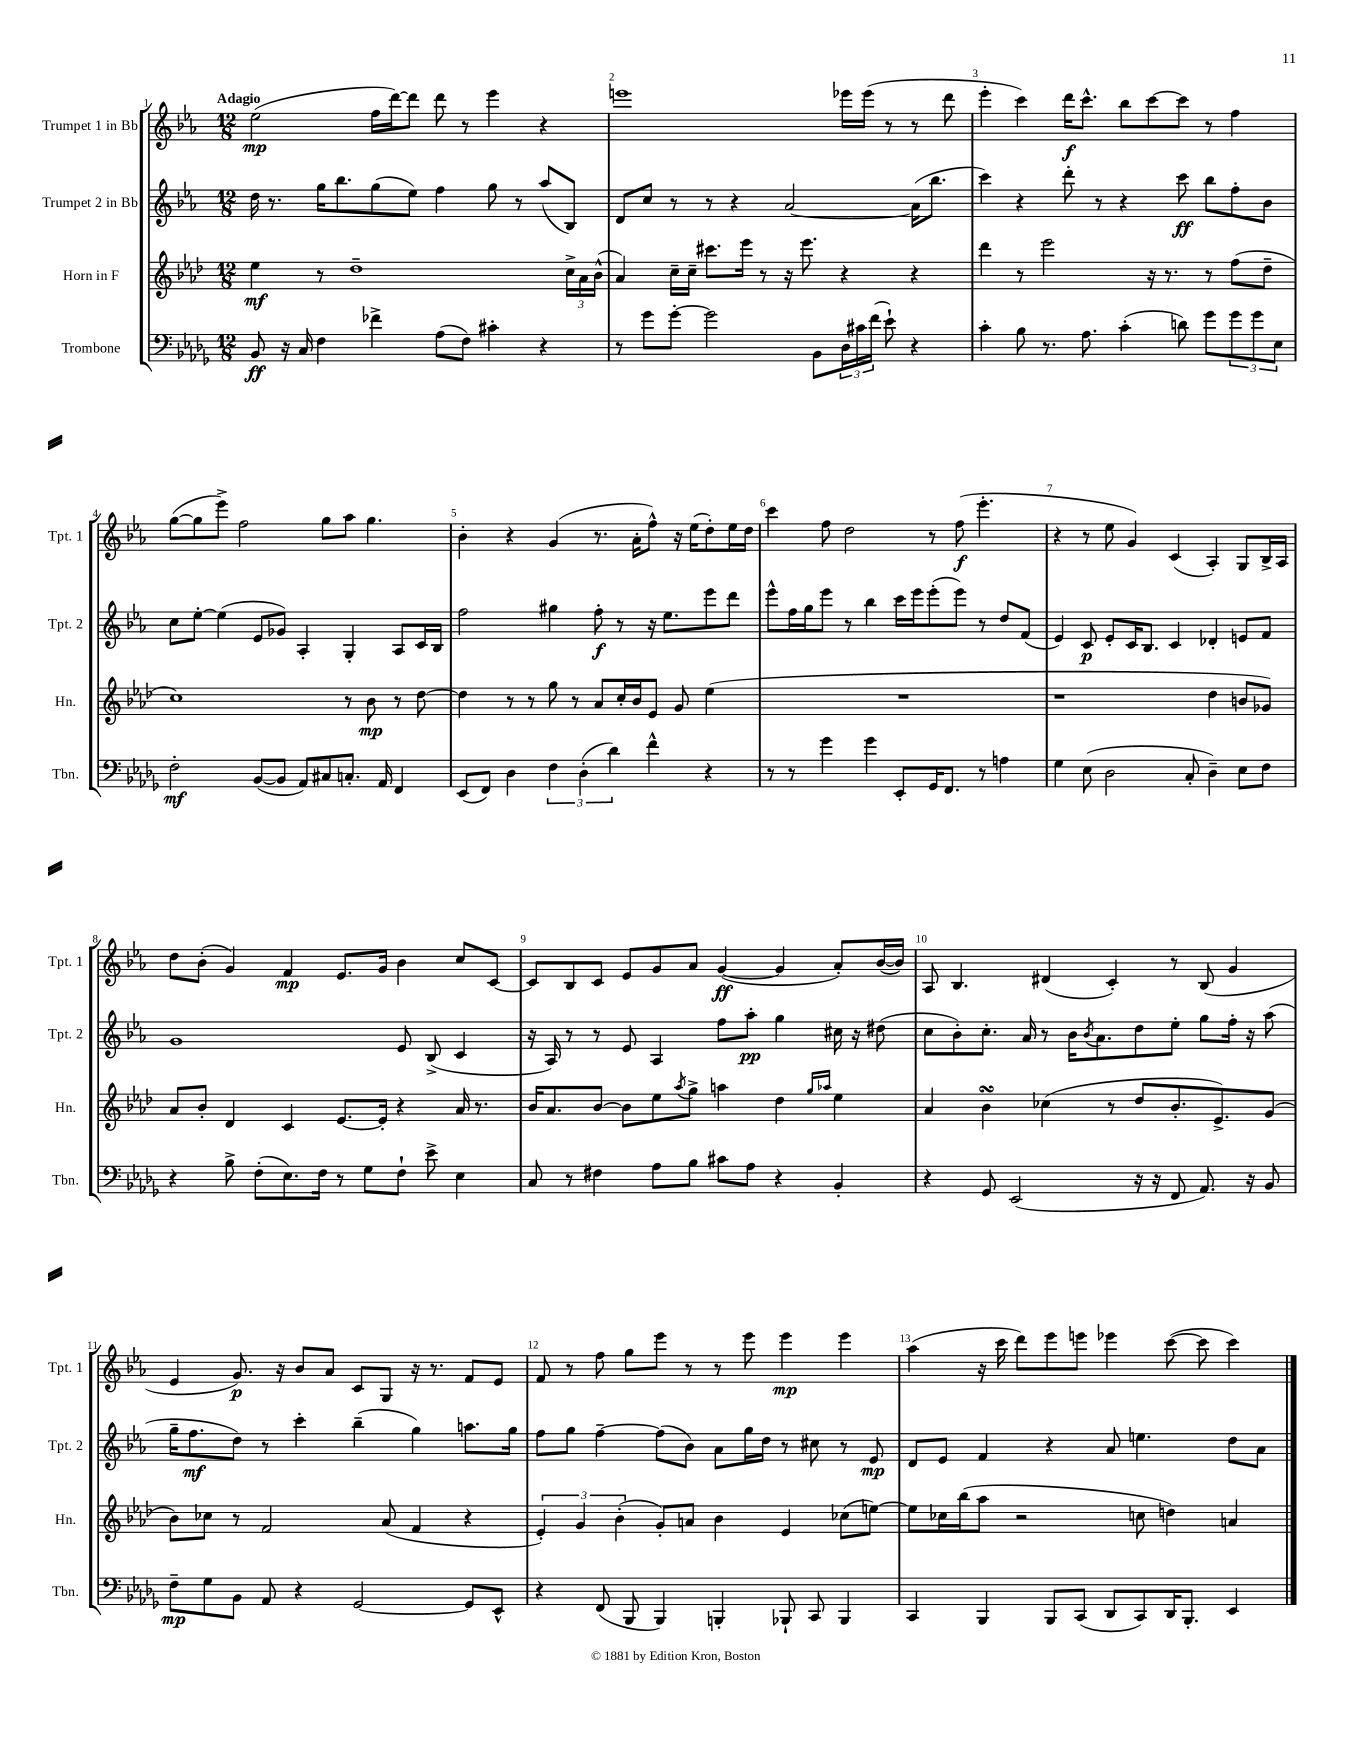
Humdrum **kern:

**kern	**kern	**kern	**kern
*staff4	*staff3	*staff2	*staff1
*clefF4	*clefG2	*clefG2	*clefG2
*k[b-e-a-d-g-]	*k[b-e-a-d-]	*k[b-e-a-]	*k[b-e-a-]
*M12/8	*M12/8	*M12/8	*M12/8
8BB-	4ee-	16dd	(2ee-
.	.	8.r	.
16r	.	.	.
16C	.	.	.
4F	8r	16gg	.
.	.	8.bb-	.
.	1dd-~	.	.
4f-^	.	(8gg	16ff
.	.	.	[16ddd)
.	.	8ee-)	8ddd]
(8A-	.	4ff	8ddd
8F)	.	.	8r
4c#'	.	8gg	4eee-
.	.	8r	.
4r	.	(8aa-	4r
.	24cc^	8B-)	.
.	24a-	.	.
.	(24b-^^	.	.
=	=	=	=
8r	4a-)	8d	1eee
8g-	.	8cc	.
[8g-'	16cc~	8r	.
.	16cc~	.	.
2g-]	8.ccc#	8r	.
.	.	4r	.
.	16eee-	.	.
.	8r	.	.
.	16r	[2a-	.
.	8.eee-	.	.
8BB-	.	.	.
24D-	4r	.	16eee-
24c#	.	.	.
.	.	.	(16eee-
(24f	.	.	.
8e-`)	.	.	8r
4r	4r	(16a-]	8r
.	.	8.bb-	.
.	.	.	8ddd
=	=	=	=
4c'	4ddd-	4ccc)	4eee-'
8B-	8r	4r	4ccc)
8.r	2eee-	.	.
.	.	8ddd'	16ddd
8.A-	.	.	8.ccc^^
.	.	8r	.
(4c'	.	4r	8bb-
.	16r	.	[8ccc
.	8.r	.	.
8d)	.	8ccc	8ccc]
8g-	8r	8bb-	8r
12g-	(8ff	8ff'	4ff
12g-	.	.	.
.	8dd-~	8b-	.
12E-	.	.	.
=	=	=	=
2F'	1cc)	8cc	([8gg
.	.	[8ee-'	8gg]
.	.	(4ee-]	8eee-^)
.	.	.	2ff
([8BB-	.	8e-	.
8BB-]	.	8g-)	.
8AA-)	.	4A-'	.
8C#	.	.	8gg
8.C'	8r	4G'	8aa-
.	8b-	.	4.gg
16AA-	.	.	.
4FF	8r	8A-	.
.	[8dd-	16c	.
.	.	16B-	.
=	=	=	=
(8EE-	4dd-]	2ff	4b-'
8FF)	.	.	.
4D-	8r	.	4r
.	8r	.	.
6F	8gg	4gg#	(4g
.	8r	.	.
(6D-'	.	.	.
.	8a-	8ff'	8.r
6d-)	.	.	.
.	16cc'	8r	.
.	16b-	.	16a-'
4f^^	8e-	16r	8ff^^)
.	.	8.ee-	.
.	8g	.	16r
.	.	.	(16ee-
4r	(4ee-	8eee-	8dd')
.	.	8ddd	16ee-
.	.	.	16dd
=	=	=	=
8r	1.r	8eee-^^	4ccc
8r	.	16ff	.
.	.	16gg	.
4g-	.	8eee-	8ff
.	.	8r	2dd
4g-	.	4bb-	.
8EE-'	.	16ccc	.
.	.	16eee-	.
16GG-	.	(8eee-'	8r
8.FF	.	.	.
.	.	8eee-)	(8ff
8r	.	8r	4.eee-'
4A	.	8dd	.
.	.	(8f	.
=	=	=	=
4G-	1r	4e-)	4r
(8E-	.	8c	8r
2D-	.	8e-'	8ee-
.	.	16c	4g)
.	.	8.B-	.
.	.	4c	(4c
8C'	.	.	.
4D-~)	4dd-	4d-'	4A-')
8E-	8b	8e	8G
8F	8g-)	8f	16B-^
.	.	.	16A-
=	=	=	=
4r	8a-	1g	8dd
.	8b-'	.	(8b-'
8B-^	4d-	.	4g)
(8F'	.	.	.
8.E-)	4c	.	4f
16F	.	.	.
8r	[8.e-	.	8.e-
8G-	.	.	.
.	16e-']	.	16g
8F`	4r	8e-	4b-
8e-^	.	(8B-^	.
4E-	16a-	4c	8cc
.	8.r	.	.
.	.	.	[8c
=	=	=	=
8C	16b-	16r	8c]
.	8.a-	16A-)	.
8r	.	8r	8B-
4F#	[8b-	8r	8c
.	8b-]	8e-	8e-
8A-	8ee-	4A-	8g
.	8qaa-	.	.
8B-	8gg^	.	8a-
8c#	4aa	8ff	([4g
8A-	.	8aa-'	.
4r	4dd-	4gg	4g]
.	16qqgg	.	.
.	16qqaa-	.	.
4BB-'	4ee-	16cc#	8a-')
.	.	16r	.
.	.	(8dd#	([16b-
.	.	.	16b-])
=	=	=	=
4r	4a-	8cc	8A-
.	.	8b-')	4.B-
8GG-	4b-	8.cc'	.
(2EE-	.	.	.
.	.	16a-	.
.	(4cc-	8r	(4d#
.	.	16b-	.
.	.	8qb-	.
.	.	8.a-	.
.	8r	.	4c')
16r	8dd-	8dd	.
16r	.	.	.
8FF	8.b-'	8ee-'	8r
8.AA-)	.	8gg	(8B-
.	8.e-^)	.	.
.	.	16ff'	4g
16r	.	16r	.
8BB-	(8g	(8aa-	.
=	=	=	=
8F~	8b-)	16gg~	4e-
.	.	8.ff	.
8G-	8cc-	.	.
8BB-	8r	8dd)	8.g)
8AA-	2f	8r	.
.	.	.	16r
4r	.	4ccc'	8b-
.	.	.	8a-
[2GG-	.	(4bb-~	8c
.	(8a-	.	8G
.	4f	4gg)	16r
.	.	.	8.r
8GG-]	4r	8.aa	8f
8EE-^^	.	.	8e-
.	.	16gg	.
=	=	=	=
4r	6e-')	8ff	8f
.	.	8gg	8r
.	6g	.	.
(8FF	.	[4ff~	8ff
.	(6b-'	.	.
8BBB-	.	.	8gg
4BBB-)	8g')	(8ff]	8eee-
.	8a	8b-)	8r
4BBB'	4b-	8a-	8r
.	.	16gg	8eee-
.	.	16dd	.
8BBB-`	4e-	8r	4eee-
8CC	.	8cc#	.
4BBB-	(8cc-	8r	4eee-
.	[8ee)	8e-	.
=	=	=	=
4CC	8ee]	8d	(4aa-
.	16cc-	8e-	.
.	(16bb-	.	.
4BBB-	8aa-	4f	16r
.	.	.	16ccc
.	2r	.	8ddd)
8BBB-	.	4r	8eee-
(8CC	.	.	8eee
8DD-	.	8a-	4eee-
8CC)	8cc	4.ee	.
16DD-	4dd)	.	([8ccc
8.BBB-'	.	.	.
.	.	.	8ccc]
4EE-	4a	8dd	4ccc)
.	.	8a-	.
==	==	==	==
*-	*-	*-	*-
